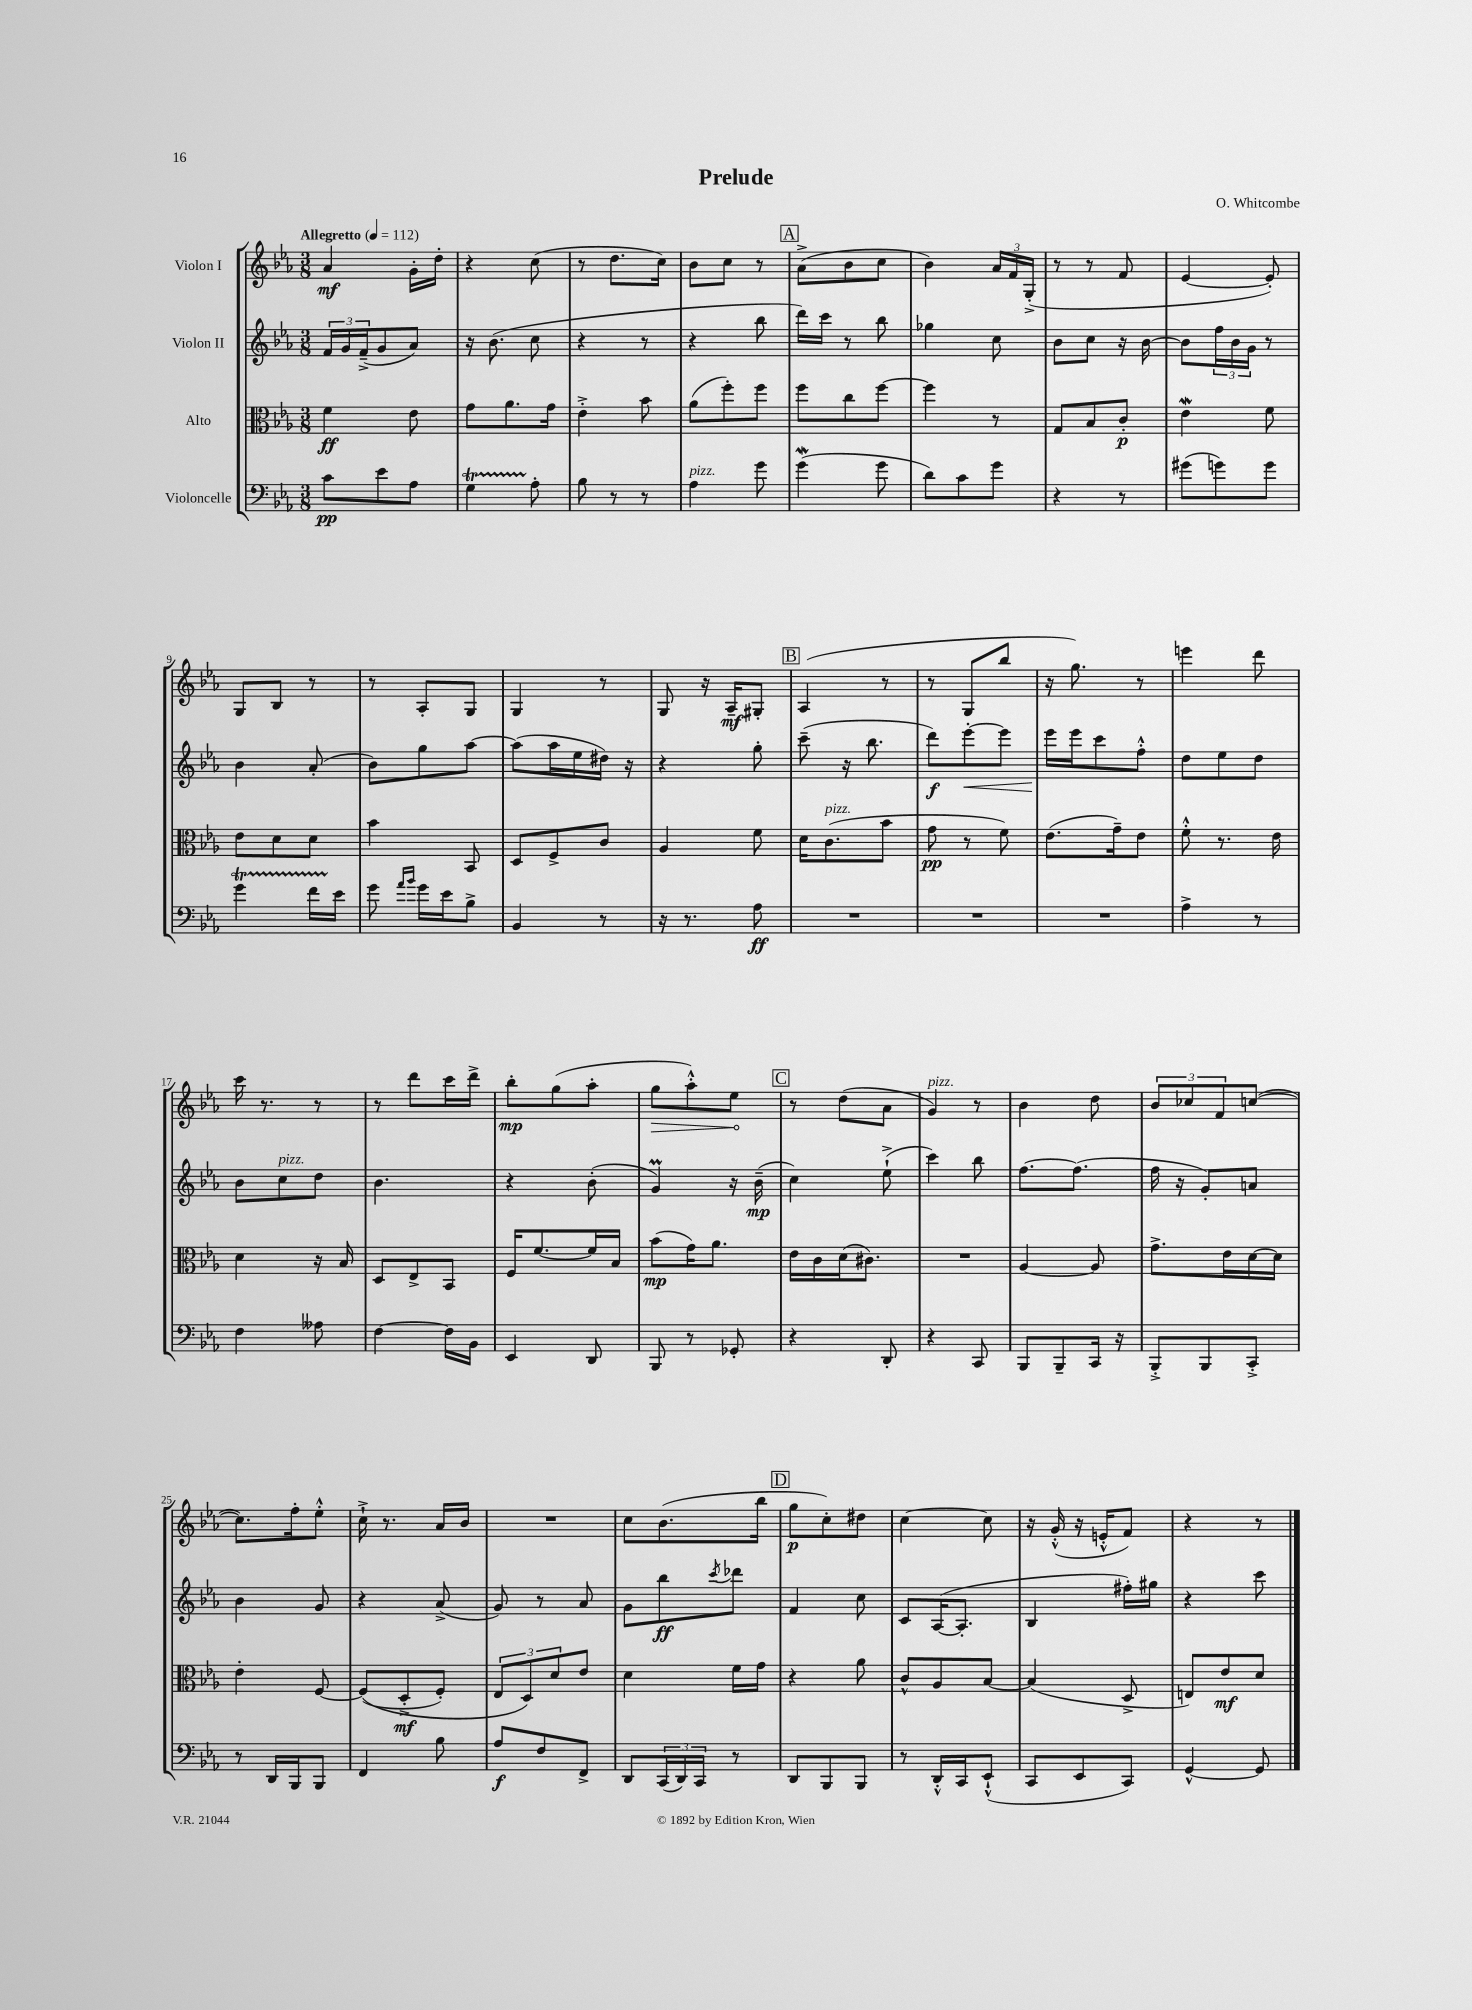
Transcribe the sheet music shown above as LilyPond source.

\header { title = "Prelude" composer = "O. Whitcombe" }
<<
\new StaffGroup <<
\new Staff = "s0" \with { instrumentName = "Violon I" } {
    \clef treble \key ees \major \numericTimeSignature \time 3/8 \tempo "Allegretto" 4 = 112
    aes'4\mf g'16-. d''16-. |
    r4 c''8( |
    r8 d''8. c''16) |
    bes'8 c''8 r8 |
    \mark \markup { \box "A" } aes'8->( bes'8 c''8 |
    bes'4) \tuplet 3/2 { aes'16 f'16 g16-.->( } |
    r8 r8 f'8 |
    ees'4~ ees'8-.) |
    g8 bes8 r8 |
    r8 aes8-. g8 |
    g4 r8 |
    g8 r16 aes16--\mf gis8-. |
    \mark \markup { \box "B" } aes4( r8 |
    r8 g8 bes''8 |
    r16 g''8.) r8 |
    e'''4 d'''8 |
    c'''16 r8. r8 |
    r8 d'''8 c'''16 d'''16-> |
    bes''8-.\mp g''8( aes''8-. |
    \once \override Hairpin.circled-tip = ##t g''8\> aes''8-.-^) ees''8\! |
    \mark \markup { \box "C" } r8 d''8( aes'8 |
    g'4^\markup { \italic "pizz." }) r8 |
    bes'4 d''8 |
    \tuplet 3/2 { bes'8 ces''8 f'8 } c''8~( |
    c''8.) f''16-. ees''8-.-^ |
    c''16-!-> r8. aes'16 bes'16 |
    R4. |
    c''8 bes'8.( bes''16 |
    \mark \markup { \box "D" } g''8\p c''8-.) dis''8 |
    c''4~ c''8 |
    r16 g'16-.-^( r16 e'16-.-^ f'8) |
    r4 r8 \bar "|." |
}
\new Staff = "s1" \with { instrumentName = "Violon II" } {
    \clef treble \key ees \major \numericTimeSignature \time 3/8
    \tuplet 3/2 { f'16 g'16 f'16--->( } g'8 aes'8) |
    r16 bes'8.( c''8 |
    r4 r8 |
    r4 bes''8 |
    \mark \markup { \box "A" } d'''16) c'''16 r8 bes''8 |
    ges''4 c''8 |
    bes'8 c''8 r16 bes'16~ |
    bes'8 \tuplet 3/2 { f''16 bes'16 g'16 } r8 |
    bes'4 aes'8-.( |
    bes'8) g''8 aes''8~ |
    aes''8( aes''16 ees''16 dis''16) r16 |
    r4 g''8-. |
    \mark \markup { \box "B" } c'''8--( r16 bes''8. |
    d'''8\f) ees'''8~-.\< ees'''8 |
    ees'''16\! ees'''16 c'''8 f''8-.-^ |
    d''8 ees''8 d''8 |
    bes'8 c''8^\markup { \italic "pizz." } d''8 |
    bes'4. |
    r4 bes'8-.( |
    g'4\prall) r16 bes'16--\mp( |
    \mark \markup { \box "C" } c''4) ees''8-!->( |
    c'''4) bes''8 |
    f''8.~ f''8.( |
    f''16 r16 g'8-.) a'8 |
    bes'4 g'8 |
    r4 aes'8->( |
    g'8) r8 aes'8 |
    g'8 bes''8\ff \acciaccatura { c'''8 } des'''8 |
    \mark \markup { \box "D" } f'4 c''8 |
    c'8 aes16~( aes8.-. |
    bes4 fis''16-.) gis''16 |
    r4 c'''8 \bar "|." |
}
\new Staff = "s2" \with { instrumentName = "Alto" } {
    \clef alto \key ees \major \numericTimeSignature \time 3/8
    f'4\ff ees'8 |
    g'8 aes'8. g'16 |
    ees'4-.-> bes'8 |
    aes'8( f''8-.) f''8 |
    \mark \markup { \box "A" } f''8 c''8 f''8~ |
    f''4 r8 |
    g8 bes8 c'8-.\p |
    ees'4\mordent f'8 |
    ees'8 d'8 d'8 |
    bes'4 bes,8 |
    d8 f8-> c'8 |
    aes4 f'8 |
    \mark \markup { \box "B" } d'16 c'8.^\markup { \italic "pizz." }( bes'8 |
    g'8\pp r8 f'8) |
    ees'8.( g'16--) ees'8 |
    f'8-.-^ r8. ees'16 |
    d'4 r16 bes16 |
    d8 ees8-> bes,8 |
    f16 f'8.~ f'16 bes16 |
    bes'8\mp( g'16) aes'8. |
    \mark \markup { \box "C" } ees'16 c'16 d'16( cis'8.) |
    R4. |
    aes4~ aes8 |
    g'8.-> ees'16 d'16~ d'16 |
    ees'4-. f8~ |
    f8(\( d8-.->\mf f8-.) |
    \tuplet 3/2 { ees8 d8\) d'8 } ees'8 |
    d'4 f'16 g'16 |
    \mark \markup { \box "D" } r4 aes'8 |
    c'8-^ aes8 bes8~ |
    bes4( d8-> |
    e8) ees'8\mf d'8 \bar "|." |
}
\new Staff = "s3" \with { instrumentName = "Violoncelle" } {
    \clef bass \key ees \major \numericTimeSignature \time 3/8
    c'8\pp ees'8 aes8 |
    g4\startTrillSpan aes8-.\stopTrillSpan |
    bes8 r8 r8 |
    aes4^\markup { \italic "pizz." } g'8 |
    \mark \markup { \box "A" } g'4\mordent( g'8 |
    d'8) c'8 g'8 |
    r4 r8 |
    gis'8( g'8) g'8 |
    g'4\startTrillSpan f'16 ees'16\stopTrillSpan |
    g'8 \grace { aes'16 bes'16 } g'16 ees'16 bes8-> |
    bes,4 r8 |
    r16 r8. aes8\ff |
    \mark \markup { \box "B" } R4. |
    R4. |
    R4. |
    aes4-> r8 |
    f4 aeses8 |
    f4~ f16 bes,16 |
    ees,4 d,8 |
    bes,,8 r8 ges,8-. |
    \mark \markup { \box "C" } r4 d,8-. |
    r4 c,8 |
    bes,,8 bes,,8-- c,16 r16 |
    bes,,8-.-> bes,,8 c,8-.-> |
    r8 d,16 bes,,16 bes,,8 |
    f,4 bes8 |
    aes8\f f8 f,8-> |
    d,8 \tuplet 3/2 { c,16( d,16) c,16 } r8 |
    \mark \markup { \box "D" } d,8 bes,,8 bes,,8 |
    r8 d,16-.-^ c,16 ees,8-!-^( |
    c,8 ees,8 c,8) |
    g,4~-^ g,8 \bar "|." |
}
>>
>>
